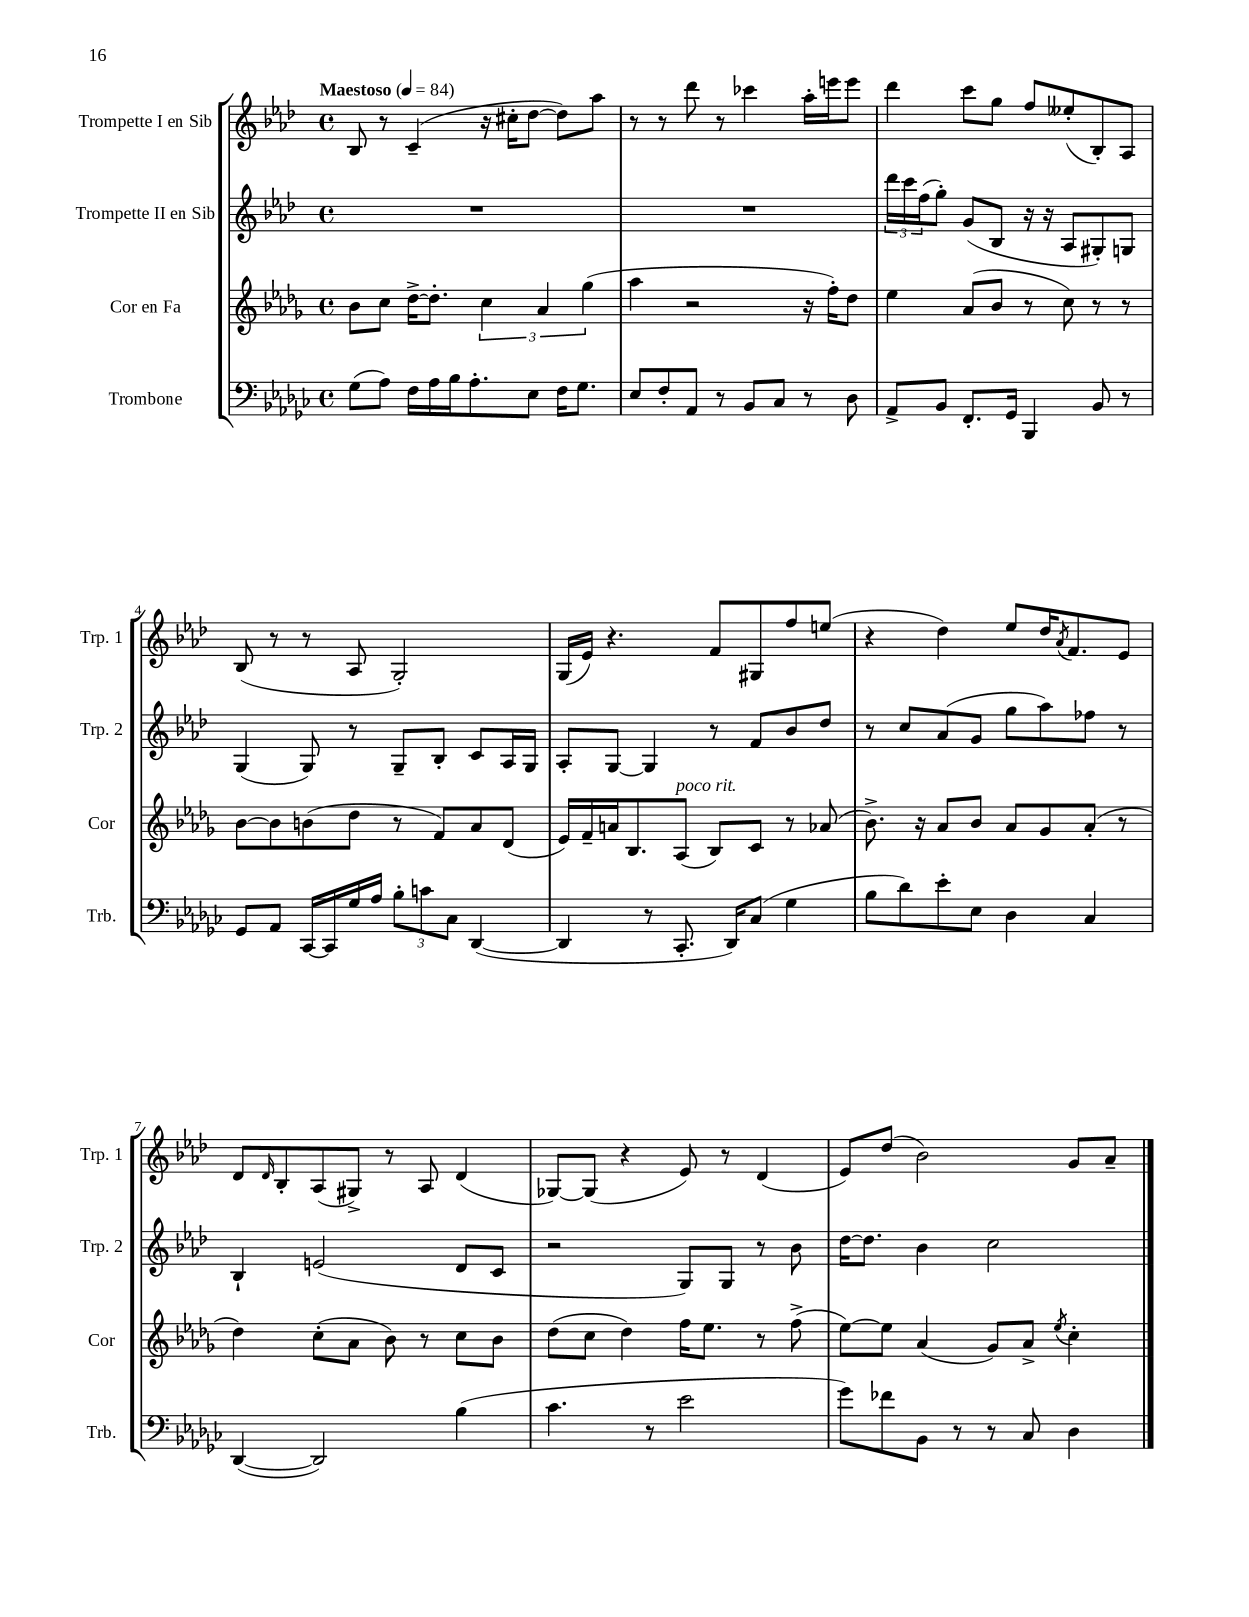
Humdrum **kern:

**kern	**kern	**kern	**kern
*staff4	*staff3	*staff2	*staff1
*clefF4	*clefG2	*clefG2	*clefG2
*k[b-e-a-d-g-c-]	*k[b-e-a-d-g-]	*k[b-e-a-d-]	*k[b-e-a-d-]
*M4/4	*M4/4	*M4/4	*M4/4
*met(c)	*met(c)	*met(c)	*met(c)
*MM84	*MM84	*MM84	*MM84
(8G-	8b-	1r	8B-
8A-)	8cc	.	8r
16F	[16dd-^	.	(4c~
16A-	8.dd-']	.	.
16B-	.	.	.
8.A-'	.	.	.
.	6cc	.	16r
.	.	.	16cc#'
8E-	.	.	[8dd-
.	6a-	.	.
16F	.	.	8dd-])
8.G-	.	.	.
.	(6gg-	.	.
.	.	.	8aa-
=	=	=	=
8E-	4aa-	1r	8r
8F'	.	.	8r
8AA-	2r	.	8ddd-
8r	.	.	8r
8BB-	.	.	4ccc-
8C-	.	.	.
8r	16r	.	16aa-'
.	16ff')	.	16eee
8D-	8dd-	.	8eee
=	=	=	=
8AA-^	4ee-	24ddd-	4ddd-
.	.	24ccc	.
.	.	(24ff	.
8BB-	.	8gg')	.
8.FF'	(8a-	(8g	8ccc
.	8b-	8B-	8gg
16GG-	.	.	.
4BBB-	8r	16r	8ff
.	.	16r	.
.	8cc)	8A-	(8ee--'
8BB-	8r	8G#')	8B-')
8r	8r	8G	8A-
=	=	=	=
8GG-	[8b-	(4G	(8B-
8AA-	8b-]	.	8r
[16CC-	(8b	8G)	8r
16CC-]	.	.	.
16G-	8dd-	8r	8A-
16A-	.	.	.
12B-'	8r	8G~	2G')
12c	.	.	.
.	8f)	8B-'	.
12C-	.	.	.
([4DD-	8a-	8c	.
.	(8d-	16A-	.
.	.	16G	.
=	=	=	=
4DD-]	16e-)	8A-'	(16G
.	16f~	.	16e-)
.	16a	[8G	4.r
.	8.B-	.	.
8r	.	4G]	.
8.CC-'	(8A-	.	.
.	8B-)	8r	8f
16DD-)	.	.	.
(8C-	8c	8f	8G#
4G-	8r	8b-	8ff
.	(8a-	8dd-	(8ee
=	=	=	=
8B-	8.b-^)	8r	4r
8d-)	.	8cc	.
.	16r	.	.
8e-'	8a-	(8a-	4dd-)
8E-	8b-	8g	.
4D-	8a-	8gg	8ee-
.	8g-	8aa-)	16dd-
.	.	.	8qa-
.	.	.	8.f
4C-	(8a-'	8ff-	.
.	8r	8r	8e-
=	=	=	=
([4DD-	4dd-)	4B-`	8d-
.	.	.	16qqd-
.	.	.	8B-'
2DD-])	(8cc'	(2e	(8A-
.	8a-	.	8G#^)
.	8b-)	.	8r
.	8r	.	8A-
(4B-	8cc	8d-	(4d-
.	8b-	8c	.
=	=	=	=
4.c-	(8dd-	2r	[8G-)
.	8cc	.	(8G-]
.	4dd-)	.	4r
8r	.	.	.
2e-	16ff	8G)	8e-)
.	8.ee-	.	.
.	.	8G	8r
.	8r	8r	(4d-
.	(8ff^	8b-	.
=	=	=	=
8g-)	[8ee-)	[16dd-	8e-)
.	.	8.dd-]	.
8f-	8ee-]	.	(8dd-
8BB-	(4a-	4b-	2b-)
8r	.	.	.
8r	8g-)	2cc	.
8C-	8a-^	.	.
.	8qee-	.	.
4D-	4cc'	.	8g
.	.	.	8a-~
==	==	==	==
*-	*-	*-	*-
